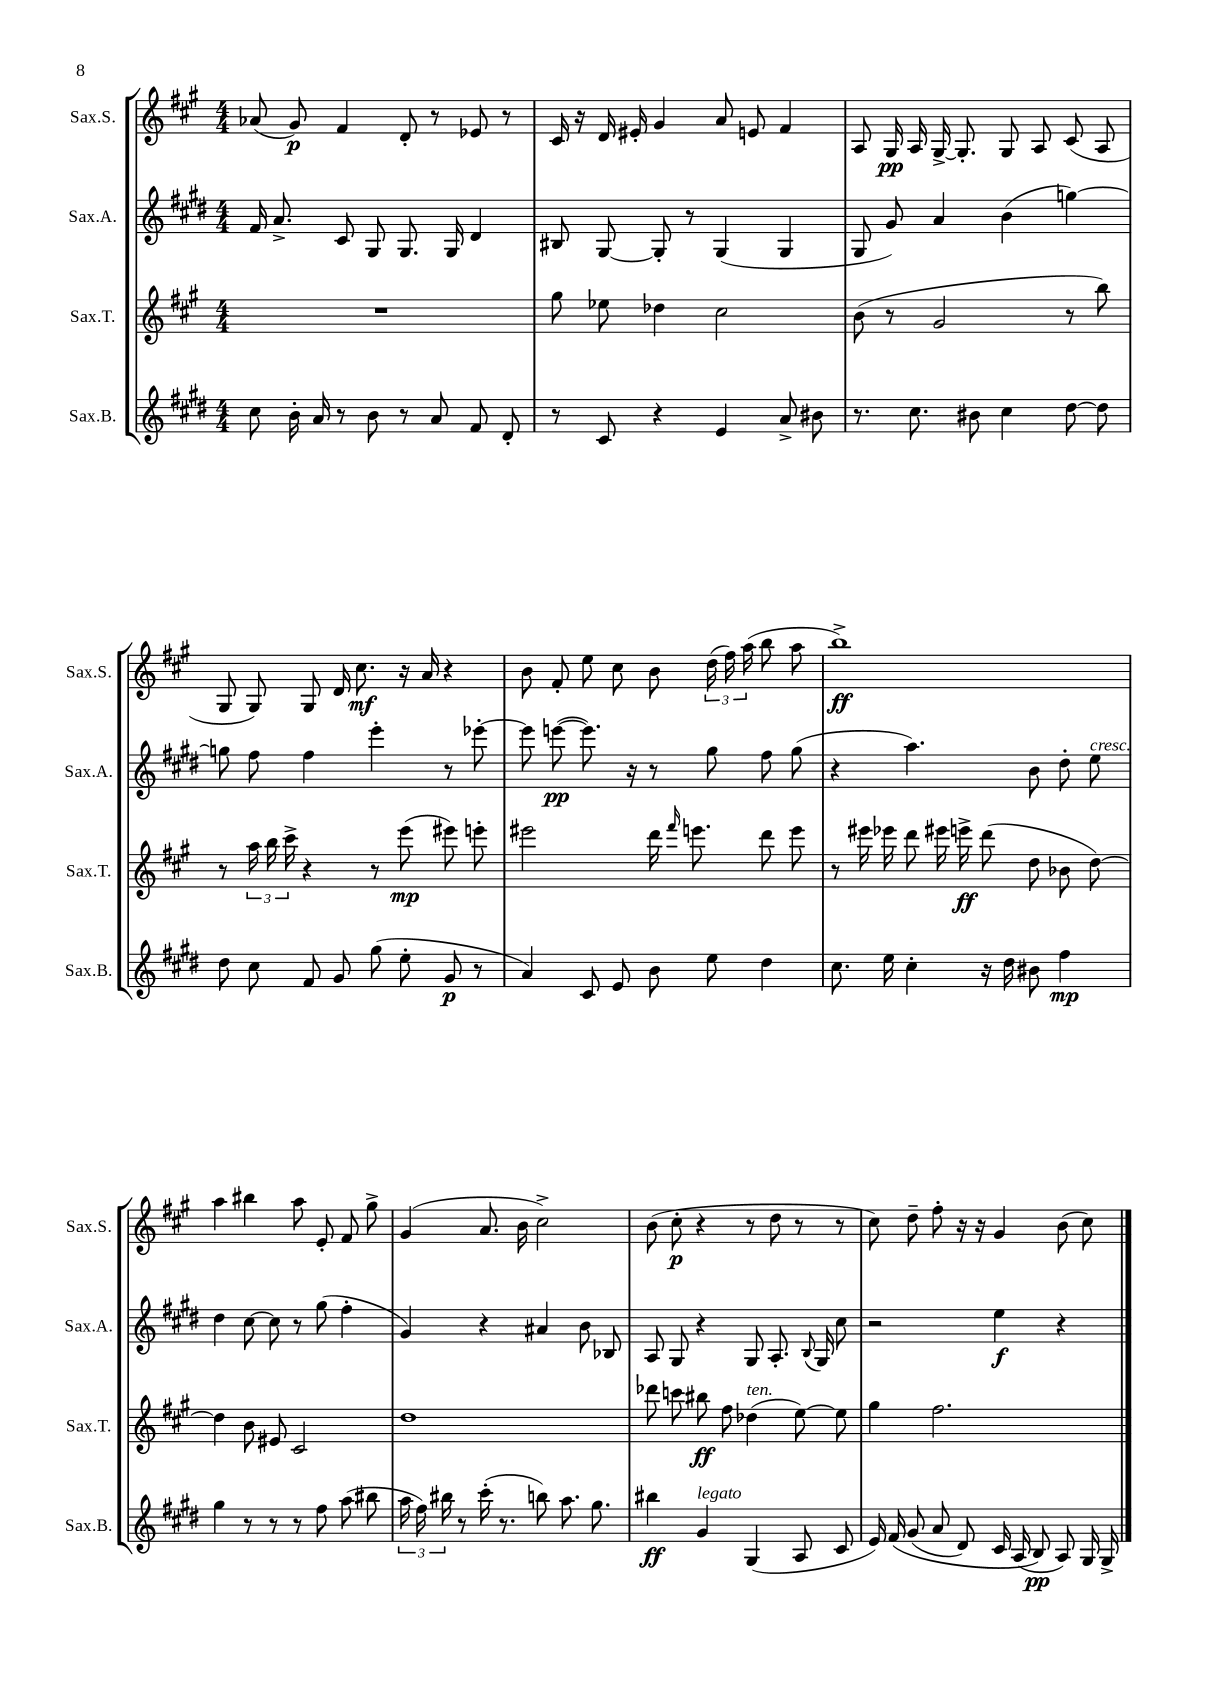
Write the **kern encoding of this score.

**kern	**dynam	**kern	**dynam	**kern	**dynam	**kern	**dynam
*part4	*part4	*part3	*part3	*part2	*part2	*part1	*part1
*staff4	*staff4	*staff3	*staff3	*staff2	*staff2	*staff1	*staff1
*I"Sax.B.	*	*I"Sax.T.	*	*I"Sax.A.	*	*I"Sax.S.	*
*I'Sax.B.	*	*I'Sax.T.	*	*I'Sax.A.	*	*I'Sax.S.	*
*clefG2	*	*clefG2	*	*clefG2	*	*clefG2	*
*k[f#c#g#d#]	*	*k[f#c#g#]	*	*k[f#c#g#d#]	*	*k[f#c#g#]	*
*M4/4	*	*M4/4	*	*M4/4	*	*M4/4	*
=85	=85	=85	=85	=85	=85	=85	=85
8cc#\	.	1r	.	16f#/	.	(8a-X/	.
.	.	.	.	8.a^/	.	.	.
16b'\	.	.	.	.	.	8g#/)	p
16a/	.	.	.	.	.	.	.
8r	.	.	.	8c#/	.	4f#/	.
8b\	.	.	.	8G#/	.	.	.
8r	.	.	.	8.G#/	.	8d'/	.
8a/	.	.	.	.	.	8r	.
.	.	.	.	16G#/	.	.	.
8f#/	.	.	.	4d#/	.	8e-X/	.
8d#'/	.	.	.	.	.	8r	.
=86	=86	=86	=86	=86	=86	=86	=86
8r	.	8gg#\	.	8B#X/	.	16c#/	.
.	.	.	.	.	.	16r	.
8c#/	.	8ee-X\	.	[8G#/	.	16d/	.
.	.	.	.	.	.	16e#X'/	.
4r	.	4dd-X\	.	8G#'/]	.	4g#/	.
.	.	.	.	8r	.	.	.
4e/	.	2cc#\	.	(4G#/	.	8a/	.
.	.	.	.	.	.	8en/	.
8a^/	.	.	.	4G#/	.	4f#/	.
8b#X\	.	.	.	.	.	.	.
=87	=87	=87	=87	=87	=87	=87	=87
8.r	.	(8b\	.	8G#/	.	8A/	.
.	.	8r	.	8g#/)	.	16G#/	pp
8.cc#\	.	.	.	.	.	16A/	.
.	.	2g#/	.	4a/	.	[16G#^/	.
.	.	.	.	.	.	8.G#'/]	.
8b#X\	.	.	.	.	.	.	.
4cc#\	.	.	.	(4b\	.	8G#/	.
.	.	.	.	.	.	8A/	.
[8dd#\	.	8r	.	[4ggn\)	.	(8c#/	.
8dd#\]	.	8bb\)	.	.	.	8A/	.
!!LO:LB:g=z
=88	=88	=88	=88	=88	=88	=88	=88
8dd#\	.	8r	.	8ggn\]	.	8G#/	.
8cc#\	.	24aa\	.	8ff#\	.	8G#/)	.
.	.	24bb\	.	.	.	.	.
.	.	24ccc#^\	.	.	.	.	.
8f#/	.	4r	.	4ff#\	.	8G#/	.
8g#/	.	.	.	.	.	16d/	.
.	.	.	.	.	.	8.cc#\	mf
(8gg#\	.	8r	.	4eee'\	.	.	.
8ee'\	.	(8eee\	mp	.	.	16r	.
.	.	.	.	.	.	16a/	.
8g#/	p	8eee#X\)	.	8r	.	4r	.
8r	.	8eeen'\	.	[8eee-X'\	.	.	.
=89	=89	=89	=89	=89	=89	=89	=89
4a/)	.	2eee#X\	.	8eee-\]	.	8b\	.
.	.	.	.	([8eeen\	pp	8f#'/	.
8c#/	.	.	.	8.eee\])	.	8ee\	.
8e/	.	.	.	.	.	8cc#\	.
.	.	.	.	16r	.	.	.
8b\	.	16ddd\	.	8r	.	8b\	.
.	.	16qqfff#/	.	.	.	.	.
.	.	8.eeen\	.	.	.	.	.
8ee\	.	.	.	8gg#\	.	(24dd\	.
.	.	.	.	.	.	24ff#\)	.
.	.	.	.	.	.	(24aa\	.
4dd#\	.	8ddd\	.	8ff#\	.	8bb\	.
.	.	8eee\	.	(8gg#\	.	8aa\	.
=90	=90	=90	=90	=90	=90	=90	=90
8.cc#\	.	8r	.	4r	.	1bb^)	ff
.	.	16eee#X\	.	.	.	.	.
16ee\	.	16eee-X\	.	.	.	.	.
4cc#'\	.	8ddd\	.	4.aa\)	.	.	.
.	.	16eee#X\	.	.	.	.	.
.	.	16eeen^\	ff	.	.	.	.
16r	.	(8ddd\	.	.	.	.	.
16dd#\	.	.	.	.	.	.	.
8b#X\	.	8dd\	.	8b\	.	.	.
4ff#\	mp	8b-X\	.	8dd#'\	.	.	.
!	!	!	!	!LO:TX:a:i:t=cresc.	!	!	!
.	.	[8dd\)	.	8ee\	.	.	.
!!LO:LB:g=z
=91	=91	=91	=91	=91	=91	=91	=91
4gg#\	.	4dd\]	.	4dd#\	.	4aa\	.
8r	.	8b\	.	[8cc#\	.	4bb#X\	.
8r	.	8e#X/	.	8cc#\]	.	.	.
8r	.	2c#/	.	8r	.	8aa\	.
8ff#\	.	.	.	(8gg#\	.	8e'/	.
(8aa\	.	.	.	4ff#'\	.	8f#/	.
8bb#X\	.	.	.	.	.	8gg#^\	.
=92	=92	=92	=92	=92	=92	=92	=92
24aa\	.	1dd	.	4g#/)	.	(4g#/	.
24ff#\)	.	.	.	.	.	.	.
24bb#X\	.	.	.	.	.	.	.
8r	.	.	.	.	.	.	.
(16ccc#'\	.	.	.	4r	.	8.a/	.
8.r	.	.	.	.	.	.	.
.	.	.	.	.	.	16b\	.
8bbn\)	.	.	.	4a#X/	.	2cc#^\)	.
8.aa\	.	.	.	.	.	.	.
.	.	.	.	8b\	.	.	.
8.gg#\	.	.	.	.	.	.	.
.	.	.	.	8B-X/	.	.	.
=93	=93	=93	=93	=93	=93	=93	=93
4bb#X\	ff	8ddd-X\	.	8A/	.	(8b\	.
.	.	8cccn\	.	8G#/	.	8cc#'\	p
!LO:TX:a:i:t=legato	!	!	!	!	!	!	!
4g#/	.	8bb#X\	ff	4r	.	4r	.
.	.	8ff#\	.	.	.	.	.
!	!	!LO:TX:a:i:t=ten.	!	!	!	!	!
(4G#/	.	(4dd-X\	.	8G#/	.	8r	.
.	.	.	.	8.A'/	.	8dd\	.
8A/	.	[8ee\)	.	.	.	8r	.
.	.	.	.	8qqB/	.	.	.
.	.	.	.	16G#/	.	.	.
8c#/	.	8ee\]	.	8cc#\	.	8r	.
=94	=94	=94	=94	=94	=94	=94	=94
16e/)	.	4gg#\	.	2r	.	8cc#\)	.
(16f#/	.	.	.	.	.	.	.
(8g#/	.	.	.	.	.	8dd~\	.
8a/	.	2.ff#\	.	.	.	8ff#'\	.
8d#/)	.	.	.	.	.	16r	.
.	.	.	.	.	.	16r	.
16c#/	.	.	.	4ee\	f	4g#/	.
(16A/	.	.	.	.	.	.	.
8B/)	pp	.	.	.	.	.	.
8A/)	.	.	.	4r	.	(8b\	.
16G#/	.	.	.	.	.	8cc#\)	.
16G#^/	.	.	.	.	.	.	.
==	==	==	==	==	==	==	==
*-	*-	*-	*-	*-	*-	*-	*-
